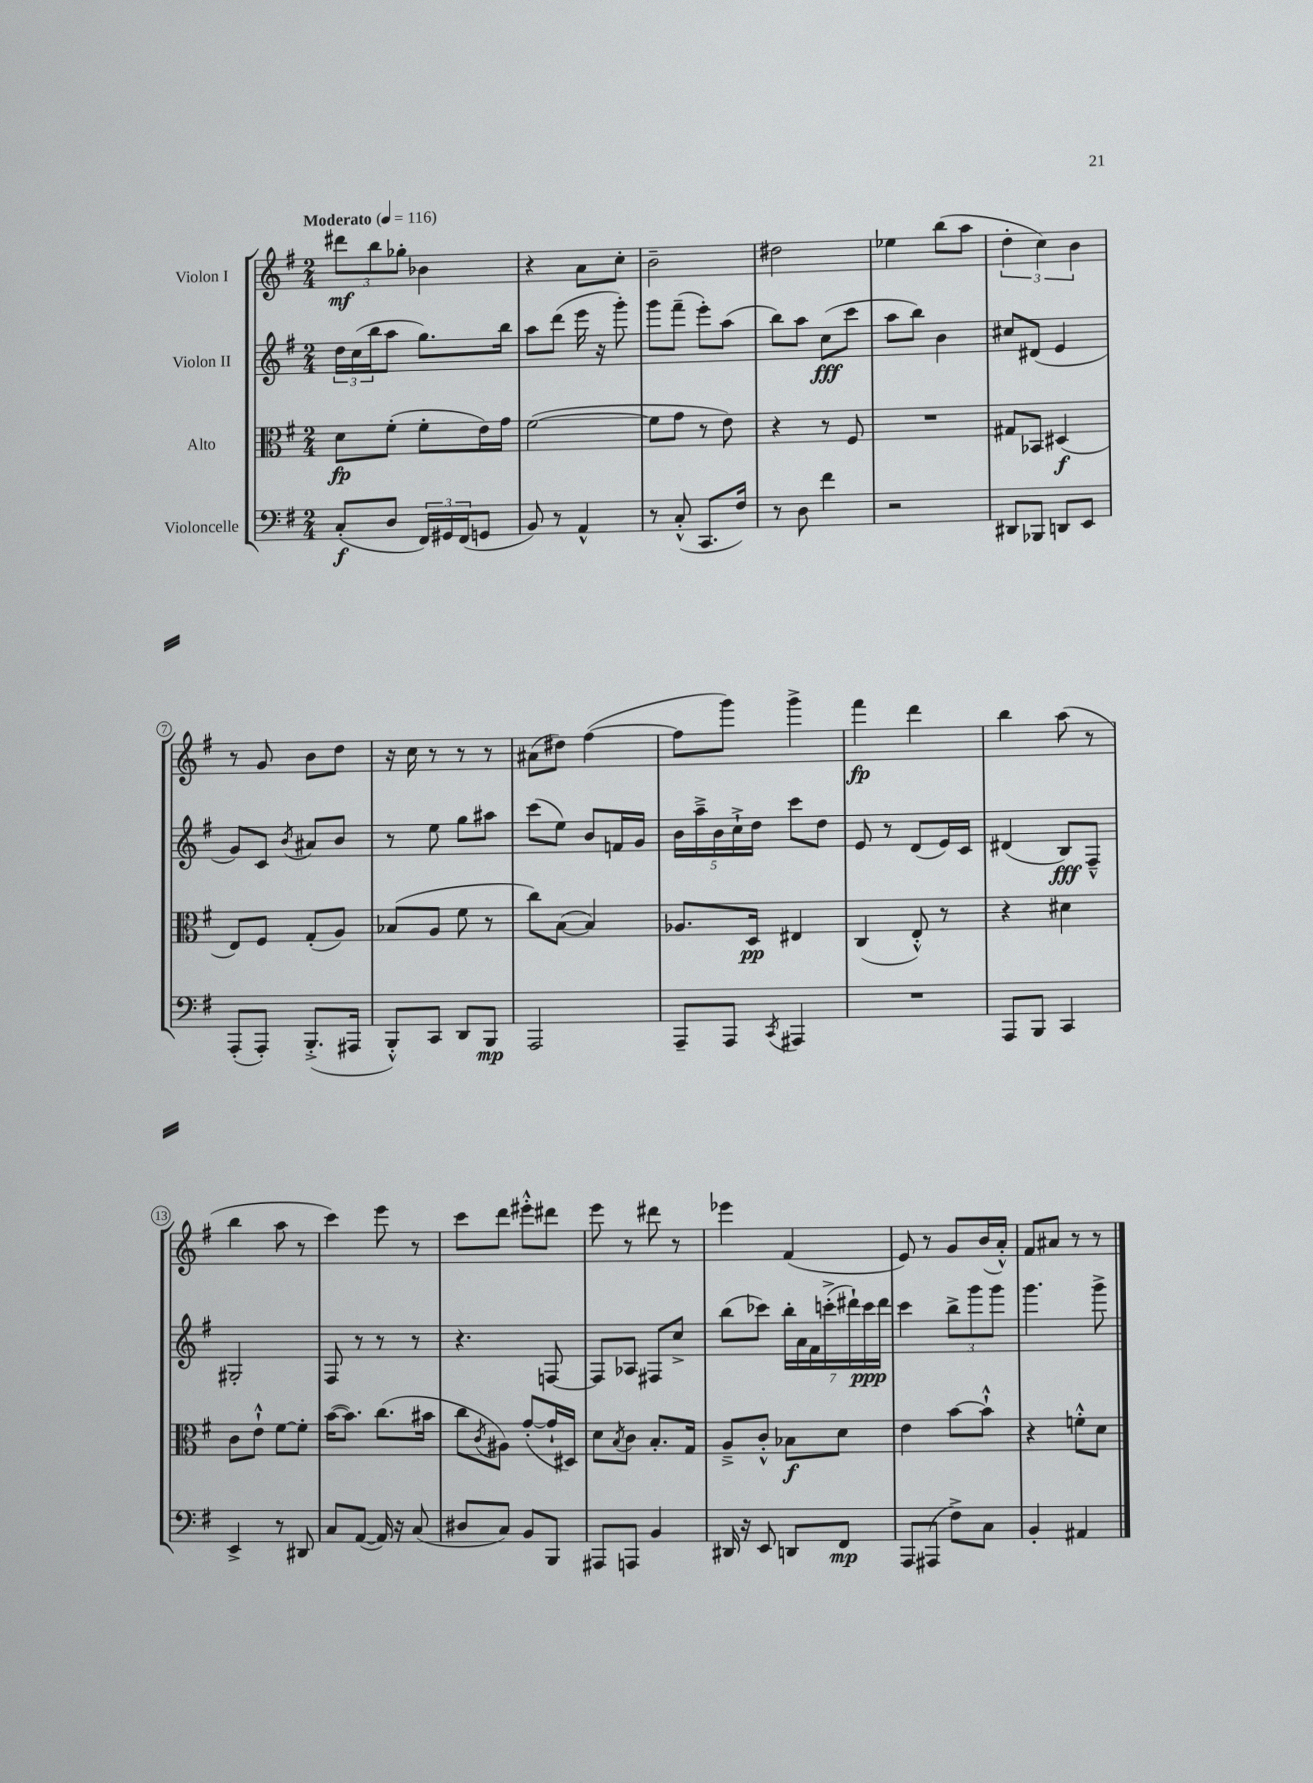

**kern	**kern	**kern	**kern
*staff4	*staff3	*staff2	*staff1
*clefF4	*clefC3	*clefG2	*clefG2
*k[f#]	*k[f#]	*k[f#]	*k[f#]
*M2/4	*M2/4	*M2/4	*M2/4
*MM116	*MM116	*MM116	*MM116
(8C'	8d	24dd	12ddd#
.	.	(24cc	.
.	.	24bb	12bb
8D	(8f#'	8aa	.
.	.	.	12gg-'
24FF#)	8f#'	8.gg)	4b-
24GG#	.	.	.
(24FF#	.	.	.
8GG	16e)	.	.
.	16g	16bb	.
=	=	=	=
8BB)	([2f#	8aa	4r
8r	.	(8ddd	.
4AA^^	.	16eee	8a
.	.	16r	.
.	.	8ggg')	8cc'
=	=	=	=
8r	8f#]	8ggg	2b~
(8C'^^	8g	(8fff#~	.
8.CC	8r	8eee')	.
.	8e)	(8aa	.
16F#)	.	.	.
=	=	=	=
8r	4r	8bb)	2dd#
8D	.	8aa	.
4f#	8r	(8cc	.
.	8F#	8ccc	.
=	=	=	=
2r	2r	8aa	4ee-
.	.	8bb)	.
.	.	4b	(8bb
.	.	.	8aa
=	=	=	=
8DD#	8G#	8cc#	6dd'
8BBB-	8BB-	(8d#	.
.	.	.	6cc)
8DD	(4D#	4e	.
.	.	.	6b
8EE	.	.	.
=	=	=	=
(8AAA'	8E)	8g)	8r
8AAA')	8F#	8c	8g
.	.	8qb	.
(8.BBB'^	(8G'	8a#	8b
.	8A)	8b	8dd
16AAA#	.	.	.
=	=	=	=
8BBB'^^)	(8B-	8r	16r
.	.	.	16cc
8CC	8A	8ee	8r
8DD	8f#	8gg	8r
8BBB	8r	8aa#	8r
=	=	=	=
2AAA	8cc)	(8ccc	(8a#
.	([8B	8ee)	8dd#)
.	4B])	8b	([4ff#
.	.	16f	.
.	.	16g	.
=	=	=	=
8AAA~	8.A-	20b	8ff#]
.	.	20aa~^	.
.	.	20b	.
8AAA	.	.	8ggg)
.	.	20cc`^	.
.	16D	.	.
.	.	20dd	.
8qCC	.	.	.
4AAA#	4E#	8ccc	4ggg^
.	.	8dd	.
=	=	=	=
2r	(4C	8e	4fff#
.	.	8r	.
.	8E'^^)	(8d	4ddd
.	8r	16e)	.
.	.	16c	.
=	=	=	=
8AAA	4r	(4d#	4bb
8BBB	.	.	.
4CC	4d#	8B)	(8aa
.	.	8F#~^^	8r
=	=	=	=
4EE^	8c	2G#'	4bb
.	8e`^^	.	.
8r	[8f#	.	8aa
8DD#	8f#']	.	8r
=	=	=	=
8C	([16b	8F#	4ccc)
.	8.b])	.	.
([8AA	.	8r	.
16AA])	(8.cc	8r	8eee
16r	.	.	.
(8C	.	8r	8r
.	16b#	.	.
=	=	=	=
8D#	8cc	4.r	8ccc
.	8qc	.	.
8C)	8A#)	.	8ddd
8BB	([8g'	.	8eee#'^^
8BBB	16g`]	[8F	8ddd#
.	16D#)	.	.
=	=	=	=
8AAA#	8d	8F]	8eee
.	8qB	.	.
8AAA	8c	8A-	8r
4BB	8.B'	8F#	8ddd#
.	.	8cc^	8r
.	16G	.	.
=	=	=	=
16DD#	8A~^	(8bb	4eee-
16r	.	.	.
8EE	8c'^^	8ccc-)	.
8DD	8B-	28bb'	(4f#
.	.	28a	.
.	.	28f#	.
.	.	(28ccc'^	.
8FF#	8d	.	.
.	.	28ddd#`)	.
.	.	28ccc	.
.	.	28ddd#	.
=	=	=	=
8AAA	4e	4ccc	8e)
(8AAA#	.	.	8r
8F#^)	[8b	12bb^	8g
.	.	12ggg	.
8C	8b`^^]	.	(16b
.	.	12ggg	.
.	.	.	16a'^^)
=	=	=	=
4BB'	4r	4.ggg	8f#
.	.	.	8a#
4AA#	8f'^^	.	8r
.	8d	8ggg^	8r
==	==	==	==
*-	*-	*-	*-
